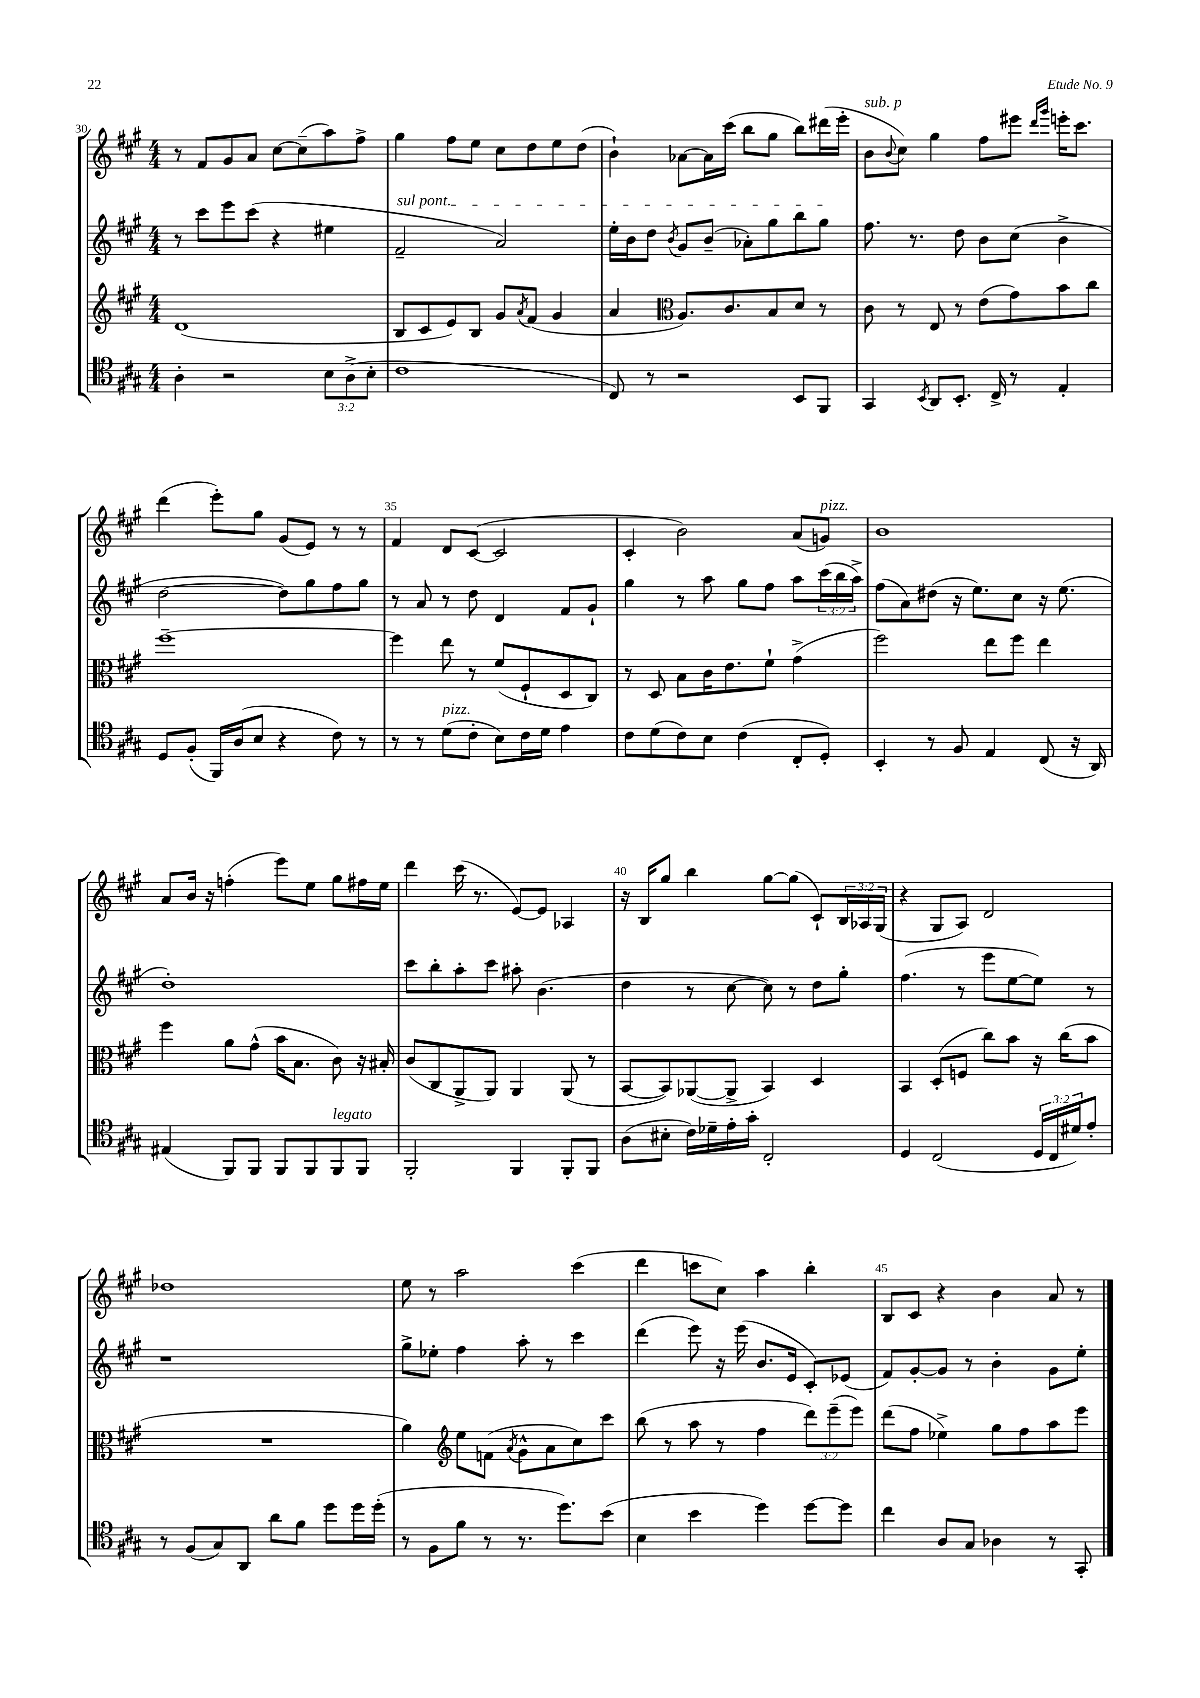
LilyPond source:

<<
\new StaffGroup <<
\new Staff = "s0" {
    \clef treble \key a \major \numericTimeSignature \time 4/4 \override Staff.TupletNumber.text = #tuplet-number::calc-fraction-text
    r8 fis'8 gis'8 a'8 cis''8~ cis''8--( a''8) fis''8-> |
    gis''4 fis''8 e''8 cis''8 d''8 e''8 d''8( |
    b'4-!) aes'8~ aes'16 cis'''16( b''8 gis''8 b''8) dis'''16( e'''16-. |
    b'8^\markup { \italic "sub. p" } \appoggiatura { b'8 } cis''8) gis''4 fis''8 eis'''8 \grace { d'''16 gis'''16 } e'''16-. cis'''8. |
    d'''4( e'''8-.) gis''8 gis'8( e'8) r8 r8 |
    fis'4 d'8 cis'8~( cis'2 |
    cis'4-. b'2) a'8( g'8^\markup { \italic "pizz." }) |
    b'1 |
    a'8 b'16 r16 f''4-.( e'''8) e''8 gis''8 fis''16 e''16 |
    d'''4 cis'''16( r8. e'8~) e'8 aes4 |
    r16 b16 gis''8 b''4 gis''8~ gis''8( cis'8-!) \tuplet 3/2 { b16 aes16 gis16( } |
    r4 gis8 a8) d'2 |
    des''1 |
    e''8 r8 a''2 cis'''4( |
    d'''4 c'''8 cis''8) a''4 b''4-. |
    b8 cis'8 r4 b'4 a'8 r8 \bar "|." |
}
\new Staff = "s1" {
    \clef treble \key a \major \numericTimeSignature \time 4/4 \override Staff.TupletNumber.text = #tuplet-number::calc-fraction-text
    r8 cis'''8 e'''8 cis'''8( r4 eis''4 |
    \once \override TextSpanner.bound-details.left.text = \markup { \italic "sul pont." } fis'2--\startTextSpan a'2) |
    e''16-. b'16 d''8 \acciaccatura { b'8 } gis'8 b'8--( aes'8-.) gis''8 b''8 gis''8\stopTextSpan |
    fis''8. r8. d''8 b'8 cis''8( b'4-> |
    d''2~ d''8) gis''8 fis''8 gis''8 |
    r8 a'8 r8 d''8 d'4 fis'8 gis'8-! |
    gis''4 r8 a''8 gis''8 fis''8 a''8 \tuplet 3/2 { cis'''16( b''16 a''16->) } |
    fis''8( a'8) dis''8( r16 e''8.) cis''8 r16 e''8.( |
    d''1-.) |
    cis'''8 b''8-. a''8-. cis'''8 ais''8-. b'4.( |
    d''4 r8 cis''8~ cis''8) r8 d''8 gis''8-. |
    fis''4.( r8 e'''8 e''8~ e''8) r8 |
    r1 |
    gis''8-> ees''8-. fis''4 a''8-. r8 cis'''4 |
    d'''4( e'''8) r16 e'''16( b'8. e'16 cis'8-.) ees'8( |
    fis'8) gis'8~-. gis'8 r8 b'4-. gis'8 e''8-. \bar "|." |
}
\new Staff = "s2" {
    \clef treble \key a \major \numericTimeSignature \time 4/4 \override Staff.TupletNumber.text = #tuplet-number::calc-fraction-text
    d'1( |
    b8 cis'8 e'8) b8 gis'8 \acciaccatura { a'8 } fis'8( gis'4 |
    a'4 \clef alto a8.) cis'8. b8 d'8 r8 |
    cis'8 r8 e8 r8 e'8( gis'8) b'8 cis''8 |
    fis''1~-- |
    fis''4 e''8 r8 fis'8( fis8-! d8 cis8) |
    r8 d8 b8 cis'16 e'8. fis'8-! gis'4->( |
    fis''2) e''8 fis''8 e''4 |
    fis''4 a'8 gis'8-^( b'16 b8. cis'8) r16 bis16-. |
    cis'8( cis8 a,8-> a,8) a,4 a,8( r8 |
    b,8~ b,8) aes,8~( aes,8-> b,4) d4 |
    b,4 d8-.( f8 cis''8) b'8 r16 cis''16( b'8 |
    R1 |
    a'4) \clef treble e''8 f'8( \acciaccatura { a'8 } gis'8-^ a'8 cis''8) cis'''8 |
    b''8( r8 a''8 r8 fis''4 \tuplet 3/2 { d'''8) e'''8--( e'''8) } |
    d'''8( fis''8 ees''4->) gis''8 fis''8 a''8 e'''8 \bar "|." |
}
\new Staff = "s3" {
    \clef tenor \key a \major \numericTimeSignature \time 4/4 \override Staff.TupletNumber.text = #tuplet-number::calc-fraction-text
    a4-. r2 \tuplet 3/2 { b8 a8->( b8-. } |
    cis'1 |
    cis8) r8 r2 b,8 fis,8 |
    gis,4 \acciaccatura { b,8 } a,8 b,8.-. cis16-> r8 e4-. |
    d8 fis8-.( fis,16) a16( b8 r4 cis'8) r8 |
    r8 r8 d'8^\markup { \italic "pizz." }( cis'8-. b8) cis'16 d'16 e'4 |
    cis'8 d'8( cis'8) b8 cis'4( cis8-. d8-.) |
    b,4-. r8 fis8 e4 cis8( r16 a,16) |
    eis4( fis,8) fis,8 fis,8 fis,8 fis,8^\markup { \italic "legato" } fis,8 |
    fis,2-. fis,4 fis,8-. fis,8 |
    a8( bis8-. cis'16) des'16-- e'16-. gis'16-. cis2-. |
    d4 cis2( \tuplet 3/2 { d16 cis16 dis'16) } e'8-. |
    r8 fis8( gis8) a,8 a'8 fis'8 d''8 d''16 d''16-.( |
    r8 fis8 fis'8 r8 r8. d''8.) b'8( |
    b4 b'4 d''4) d''8~ d''8 |
    cis''4 a8 gis8 aes4 r8 gis,8-. \bar "|." |
}
>>
>>
\layout { \context { \Score currentBarNumber = #30 \override BarNumber.break-visibility = ##(#f #t #t) barNumberVisibility = #(every-nth-bar-number-visible 5) } }
